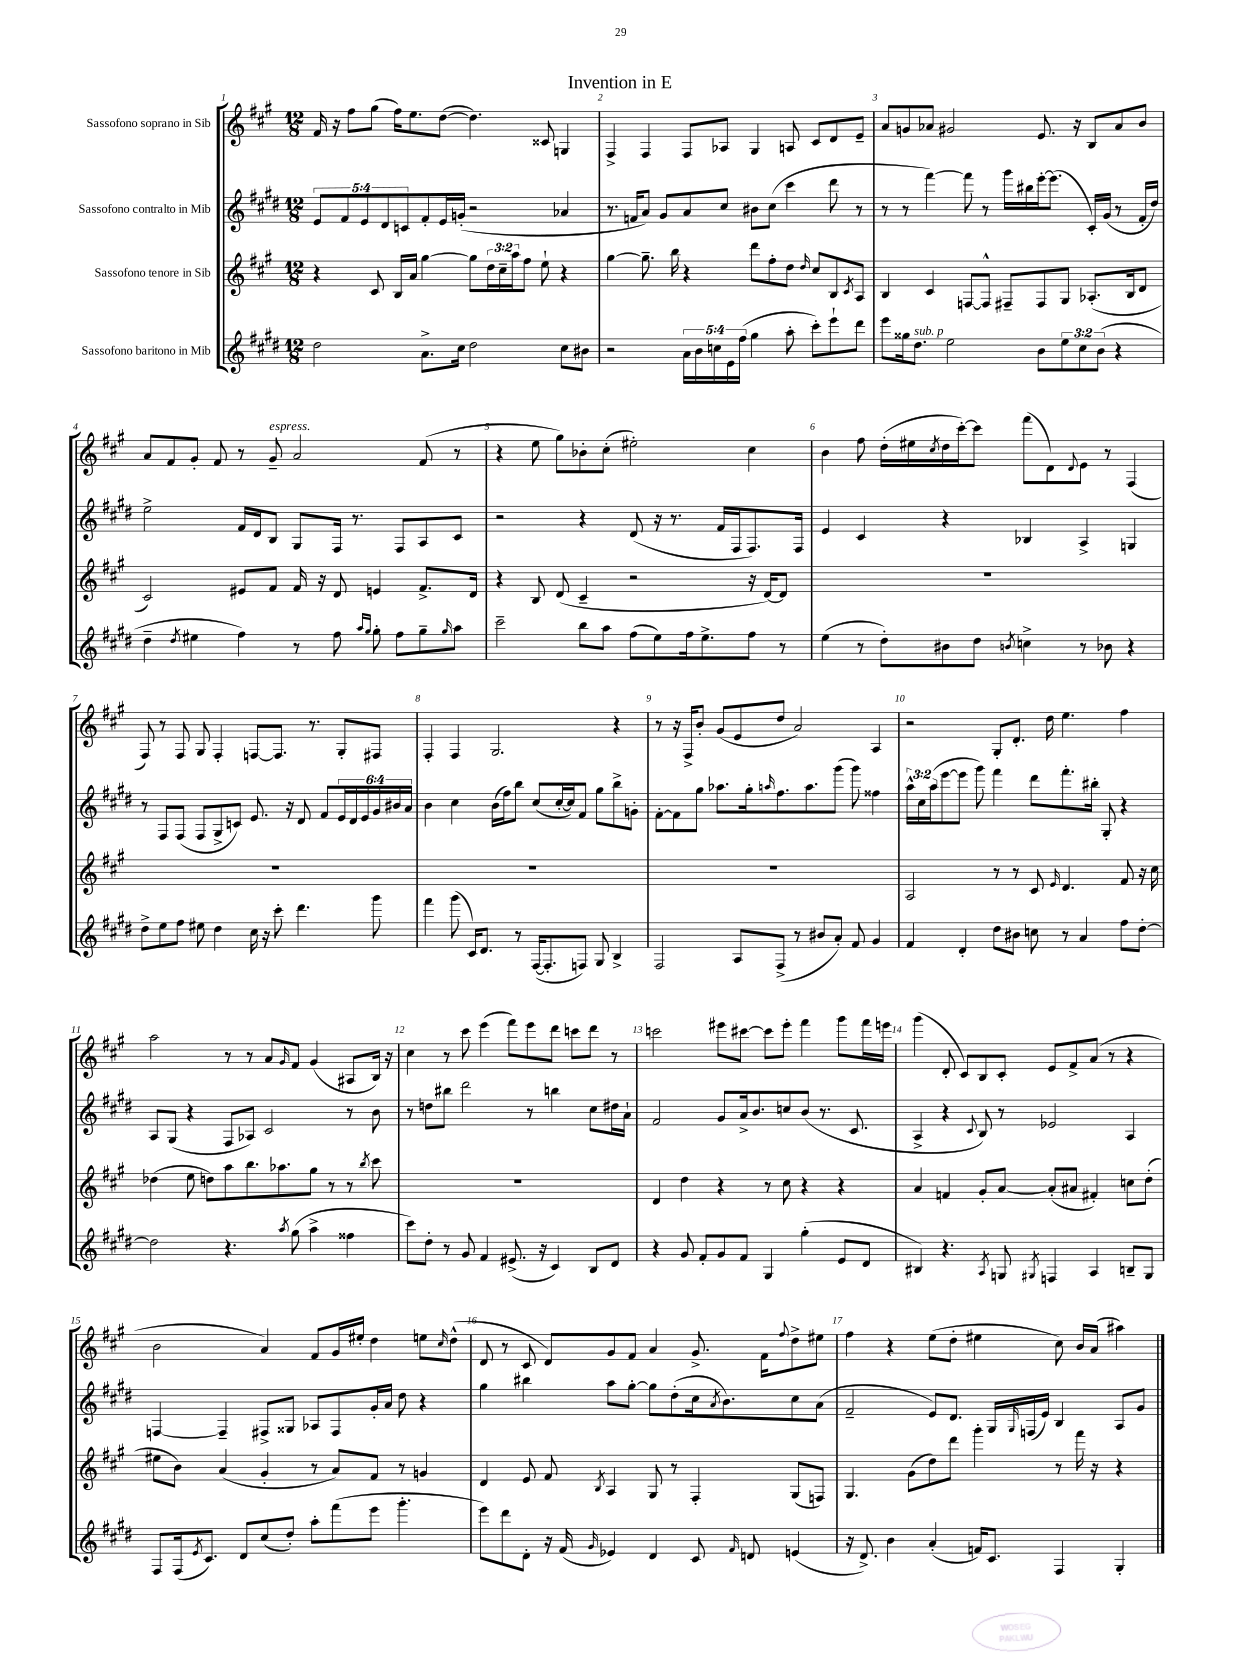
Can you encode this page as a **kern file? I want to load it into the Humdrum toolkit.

**kern	**kern	**kern	**kern
*part4	*part3	*part2	*part1
*staff4	*staff3	*staff2	*staff1
*I"Sassofono baritono in Mib	*I"Sassofono tenore in Sib	*I"Sassofono contralto in Mib	*I"Sassofono soprano in Sib
*clefG2	*clefG2	*clefG2	*clefG2
*k[f#c#g#d#]	*k[f#c#g#]	*k[f#c#g#d#]	*k[f#c#g#]
*M12/8	*M12/8	*M12/8	*M12/8
=1	=1	=1	=1
2dd#\	4r	10e/L	16f#/
.	.	.	16r
.	.	10f#/	.
.	.	.	8ff#\L
.	.	10e/	.
.	8c#/	.	(8gg#\J
.	.	10d#/	.
.	16B/LL	.	16ff#\KL)
.	.	10cn/	.
.	16a/JJ	.	8.ee\
8.a^\L	[4gg#\	8f#'/	.
.	.	16e/L	([8dd\J
16cc#\Jk	.	(16gn'/JJ	.
2dd#\	8gg#\L]	2r	4.dd\])
.	24dd\L	.	.
.	24cc#~\	.	.
.	24aa\J	.	.
.	8ff#\J	.	.
.	8ee`\	.	8c##X/
8cc#\L	4r	4a-X/	4Gn/
8b#X\J	.	.	.
=2	=2	=2	=2
2r	[4gg#\	8.r	4F#^/
.	.	16fn/KL	.
.	8.gg#~\]	8a/J)	4F#/
.	.	8g#/L	.
.	16bb\	.	.
20a\LL	4r	8a/	8F#/L
20b\	.	.	.
20ccn\	.	.	.
.	.	8cc#/J	8A-X/J
20e\	.	.	.
(20ff#\JJ	.	.	.
4gg#\	8ddd\L	8b#X\L	4G#/
.	8ff#'\	(8cc#\J	.
8aa'\	8dd\J	4ccc#\	8An/
.	16qqdd/	.	.
8ccc#'\L)	8cc#/L	.	8c#/L
8eee`\	8B/	8ddd#\	8d/
.	8qc#/	.	.
8ddd#\J	8A/J	8r	8e~/J
=3	=3	=3	=3
8eee\L	4B/	8r	8a/L
16gg##X\k	.	8r	8gn/
!LO:TX:a:i:t=sub. p	!	!	!
8.dd#\J	.	.	.
.	4c#/	[4fff#\)	8a-X/J
2ee\	.	.	2g#X/
.	[8Fn/L	8fff#\]	.
.	8F^^/J]	8r	.
.	8F#X~/L	16ggg#\LL	.
.	.	16bb#X\	.
8b\L	8F#/	[16eee'\J	8.e/
.	.	(8.eee\J]	.
12ee\	8G#/J	.	.
.	.	.	16r
12cc#\	.	.	.
.	(8.A-X'/L	16c#'/LL)	8B/L
(12b\J	.	.	.
.	.	(16g#/JJ	.
4r	.	8r	8a-/
.	16B/k	.	.
.	8d/J	16f#'/LL	8b/J
.	.	16dd#/JJ)	.
!!LO:LB:g=z
=4	=4	=4	=4
4dd#~\	2c#/)	2ee^\	8a/L
.	.	.	8f#/
8qdd#/	.	.	.
4ee#X\	.	.	8g#'/J
.	.	.	8f#/
4ff#\)	8e#X/L	16f#/LL	8r
.	.	16d#/J	.
!	!	!	!LO:TX:a:i:t=espress.
.	8f#/J	8B/J	8g#~/
8r	16f#/	8G#/L	2a/
.	16r	.	.
8ff#\	8d/	16F#/Jk	.
.	.	8.r	.
16qqaa/LL	.	.	.
16qqgg#/JJ	.	.	.
8gg#'\	4en/	.	.
8ff#\L	.	8F#/L	.
8gg#~\	8.f#^/L	8A/	(8f#/
16qqgg#/	.	.	.
8aa\J	.	8c#/J	8r
.	16d/Jk	.	.
=5	=5	=5	=5
2ccc#~\	4r	2r	4r
.	8B/	.	8ee\
.	(8d/	.	8gg#\L)
8bb\L	4c#~/	4r	8b-X'\
8aa\J	.	.	(8cc#'\J
(8ff#\L	2r	(8d#/	2ee#X'\)
8ee\)	.	16r	.
.	.	8.r	.
16ff#\k	.	.	.
8.ee^\	.	.	.
.	.	16f#/LL	.
.	.	16F#/J	.
8ff#\J	16r	8.F#/)	4cc#\
.	[16d/KL)	.	.
8r	8d/J]	.	.
.	.	16F#/Jk	.
=6	=6	=6	=6
(4ee\	1.r	4e/	4b\
8r	.	4c#/	8ff#\
8dd#'\L)	.	.	(16dd'\LL
.	.	.	16ee#X\
.	.	.	8qcc#/
8b#X\	.	4r	16dd\
.	.	.	[16ccc#'\J)
8dd#\J	.	.	8ccc#\J]
8qbn/	.	.	.
4ccn^\	.	4B-X/	(8fff#\L
.	.	.	8d\)
.	.	.	8qqd/
8r	.	4A^/	8e\J
8b-X\	.	.	8r
4r	.	4Gn/	(4F#/
!!LO:LB:g=z
=7	=7	=7	=7
8dd#^\L	1.r	8r	8F#/)
8ee\	.	8F#/L	8r
8ff#\J	.	(8F#/J	8F#/
8ee#X\	.	8F#/L	8G#/
4dd#\	.	8G#^/	4F#'/
.	.	8cn/J)	.
16cc#\	.	8.e/	[8Fn/L
16r	.	.	.
8ccc#'\	.	.	8.F/J]
.	.	16r	.
4.ddd#\	.	8d#/	.
.	.	.	8.r
.	.	8f#/L	.
.	.	24e/L	8G#'/L
.	.	24d#/	.
.	.	24e/	.
8ggg#\	.	24g#/	8F#X/J
.	.	24b#X/	.
.	.	24a/JJ	.
=8	=8	=8	=8
4fff#\	1.r	4b\	4F#'/
(8ggg#\	.	4cc#\	4F#/
16c#/KL)	.	.	.
8.d#/J	.	.	.
.	.	(16b\LL	2.G#/
.	.	16ff#\J)	.
8r	.	8bb\J	.
([16F#/KL	.	(8cc#/L	.
8.F#'/]	.	.	.
.	.	[16cc#'/L	.
.	.	16cc#/J])	.
8Fn/J)	.	8f#/J	.
8G#/	.	8gg#\L	.
4B^/	.	8bb^\	4r
.	.	8gn'\J	.
=9	=9	=9	=9
2F#/	1.r	[8f#'\L	8r
.	.	8f#\]	16r
.	.	.	16F#^/KL
.	.	8gg#\J	8b'/J
.	.	8.aa-X\L	(8g#/L
8A/L	.	.	8e/
.	.	16gg#'\k	.
.	.	16qqaan/	.
(8F#^/J	.	8.ff#\	8dd/J
8r	.	.	2a/)
.	.	8.aa\	.
8b#X/L	.	.	.
8a'/J)	.	(8ggg#\J	.
8f#/	.	8ggg#\)	.
4g#/	.	4ff##X\	4A/
=10	=10	=10	=10
4f#/	2A/	24aa^^\LL	2r
.	.	24cc#\	.
.	.	(24aa\J	.
.	.	[8eee\	.
4d#'/	.	8eee\J]	.
.	.	8ggg#\)	.
8dd#\L	8r	4fff#\	8G#'/L
8b#X\J	8r	.	8.d'/J
8ccn\	8c#/	8ddd#\L	.
.	.	.	16dd\
.	16qqe/	.	.
8r	4.d/	8.fff#'\	4.ee\
4a/	.	.	.
.	.	16bb#X'\Jk	.
.	.	8G#'/	.
8ff#\L	8f#/	4r	4ff#\
[8dd#'\J	16r	.	.
.	16cc#\	.	.
!!LO:LB:g=z
=11	=11	=11	=11
2dd#\]	(4dd-X\	8A/L	2aa\
.	.	(8G#/J	.
.	8ee\	4r	.
.	8ddn\L)	.	.
4.r	8aa\	8F#/L	8r
.	8.bb\	8A-X/J)	8r
.	.	2c#/	8a/L
.	8.aa-X\	.	.
8qaa/	.	.	16qqg#/
(8gg#\	.	.	8f#/J
4aa^\	8gg#\J	.	(4g#/
.	8r	.	.
4ff##X\	8r	8r	8A#X/L
.	8qbb/	.	.
.	8ccc#\	8b\	16B/Jk)
.	.	.	16r
=12	=12	=12	=12
8ccc#\L)	1.r	8r	4cc#\
8dd#'\J	.	8ddn\L	.
8r	.	8bb#X\J	8r
8g#/	.	2ddd#\	8ccc#\
4f#/	.	.	(4eee\
(8.e#X^/	.	.	8fff#\L)
.	.	8r	8eee\
16r	.	.	.
4c#/)	.	4bbn\	8ddd\J
.	.	.	8cccn\L
8B/L	.	8cc#\L	8ddd\J
8d#/J	.	16dd#X\L	8r
.	.	16a`\JJ	.
=13	=13	=13	=13
4r	4d/	2f#/	2cccn\
8g#/	4dd\	.	.
8f#'/L	.	.	.
8g#/	4r	8g#/L	8eee#X\L
8f#/J	.	16a^/k	[8ccc#X\J
.	.	8.b/	.
4G#/	8r	.	8ccc#\L]
.	8cc#\	8ccn/	8eee#'\J
(4gg#'\	4r	(8b/J	4fff#\
.	.	8.r	.
8e/L	4r	.	8ggg#\L
.	.	8.c#/	.
8d#/J	.	.	16fff#\L
.	.	.	16eeen\JJ
=14	=14	=14	=14
4B#X/)	4a/	4A^/	(4ggg#\
4.r	4fn/	4r	8d'/
.	.	.	8c#/L)
.	.	8qqc#/	.
.	8g#'/L	8B/)	8B/
8qA/	.	.	.
8Gn/	[8a/J	8r	8c#'/J
8qG#X/	.	.	.
4Fn/	(8a'/L]	2e-X/	8e/L
.	8a#X/J	.	8f#^/
4A/	4f#X'/)	.	(8a/J
.	.	.	8r
8Bn~/L	8ccn\L	4A/	4r
8G#/J	(8dd'\J	.	.
!!LO:LB:g=z
=15	=15	=15	=15
8F#/L	8ee#X\L	[4Fn/	2b\
(16F#/k	8b\J)	.	.
8qe/	.	.	.
8.c#/J)	.	.	.
.	(4a/	4F~/]	.
8d#/L	.	.	.
(8cc#/	4g#'/	8F#X^/L	4a/)
8dd#'/J)	.	8G##X/J	.
8aa'\L	8r	8A-X/L	8f#/L
(8fff#\	8a/L)	8F#/	16g#/L
.	.	.	16ee#X'/JJ
8eee\J	8f#/J	16g#'/L	4dd\
.	.	16a/JJ	.
4.ggg#'\	8r	8dd#\	.
.	4gn/	4r	8een\L
.	.	.	16qqcc#/
.	.	.	(8dd^^\J
=16	=16	=16	=16
8eee\L)	4d/	4gg#\	8d/
8ddd#\	.	.	8r
8d#'\J	8e/	4bb#X\	8c#/
16r	8f#/	.	8d/L)
(16f#/	.	.	.
16qqg#/	8qB/	.	.
4e-X/)	4A/	8aa\L	8g#/
.	.	[8gg#'\J	8f#/J
4d#/	8G#/	8gg#\L]	4a/
.	8r	(8dd#'\	.
8c#/	4F#'/	16cc#\k	8.g#^/
.	.	8qa/	.
.	.	8.b\)	.
16qqf#/	.	.	.
8dn/	.	.	.
.	.	.	16f#\KL
.	.	.	8qqff#/
(4en/	(8G#/L	8cc#\	8dd^\
.	8Fn/J)	(8a\J	8ee#X\J
=17	=17	=17	=17
16r	4.G#/	2f#~/	4ff#\
8.d#^/)	.	.	.
4b\	.	.	4r
.	(8g#\L	.	.
(4a'/	8dd\)	8e/L)	(8ee\L
.	8ddd\J	8.d#/J	8dd'\J
16fn/KL)	4ggg#'\	.	4ee#X\
8.c#/J	.	16G#/LL	.
.	.	16qqG#/	.
.	.	(16Fn/	.
.	.	16e/JJ)	.
4F#/	8r	4B/	8cc#\)
.	16fff#\	.	16b/LL
.	16r	.	(16a/JJ
4G#'/	4r	8A/L	4aa#X\)
.	.	8g#/J	.
==	==	==	==
*-	*-	*-	*-
